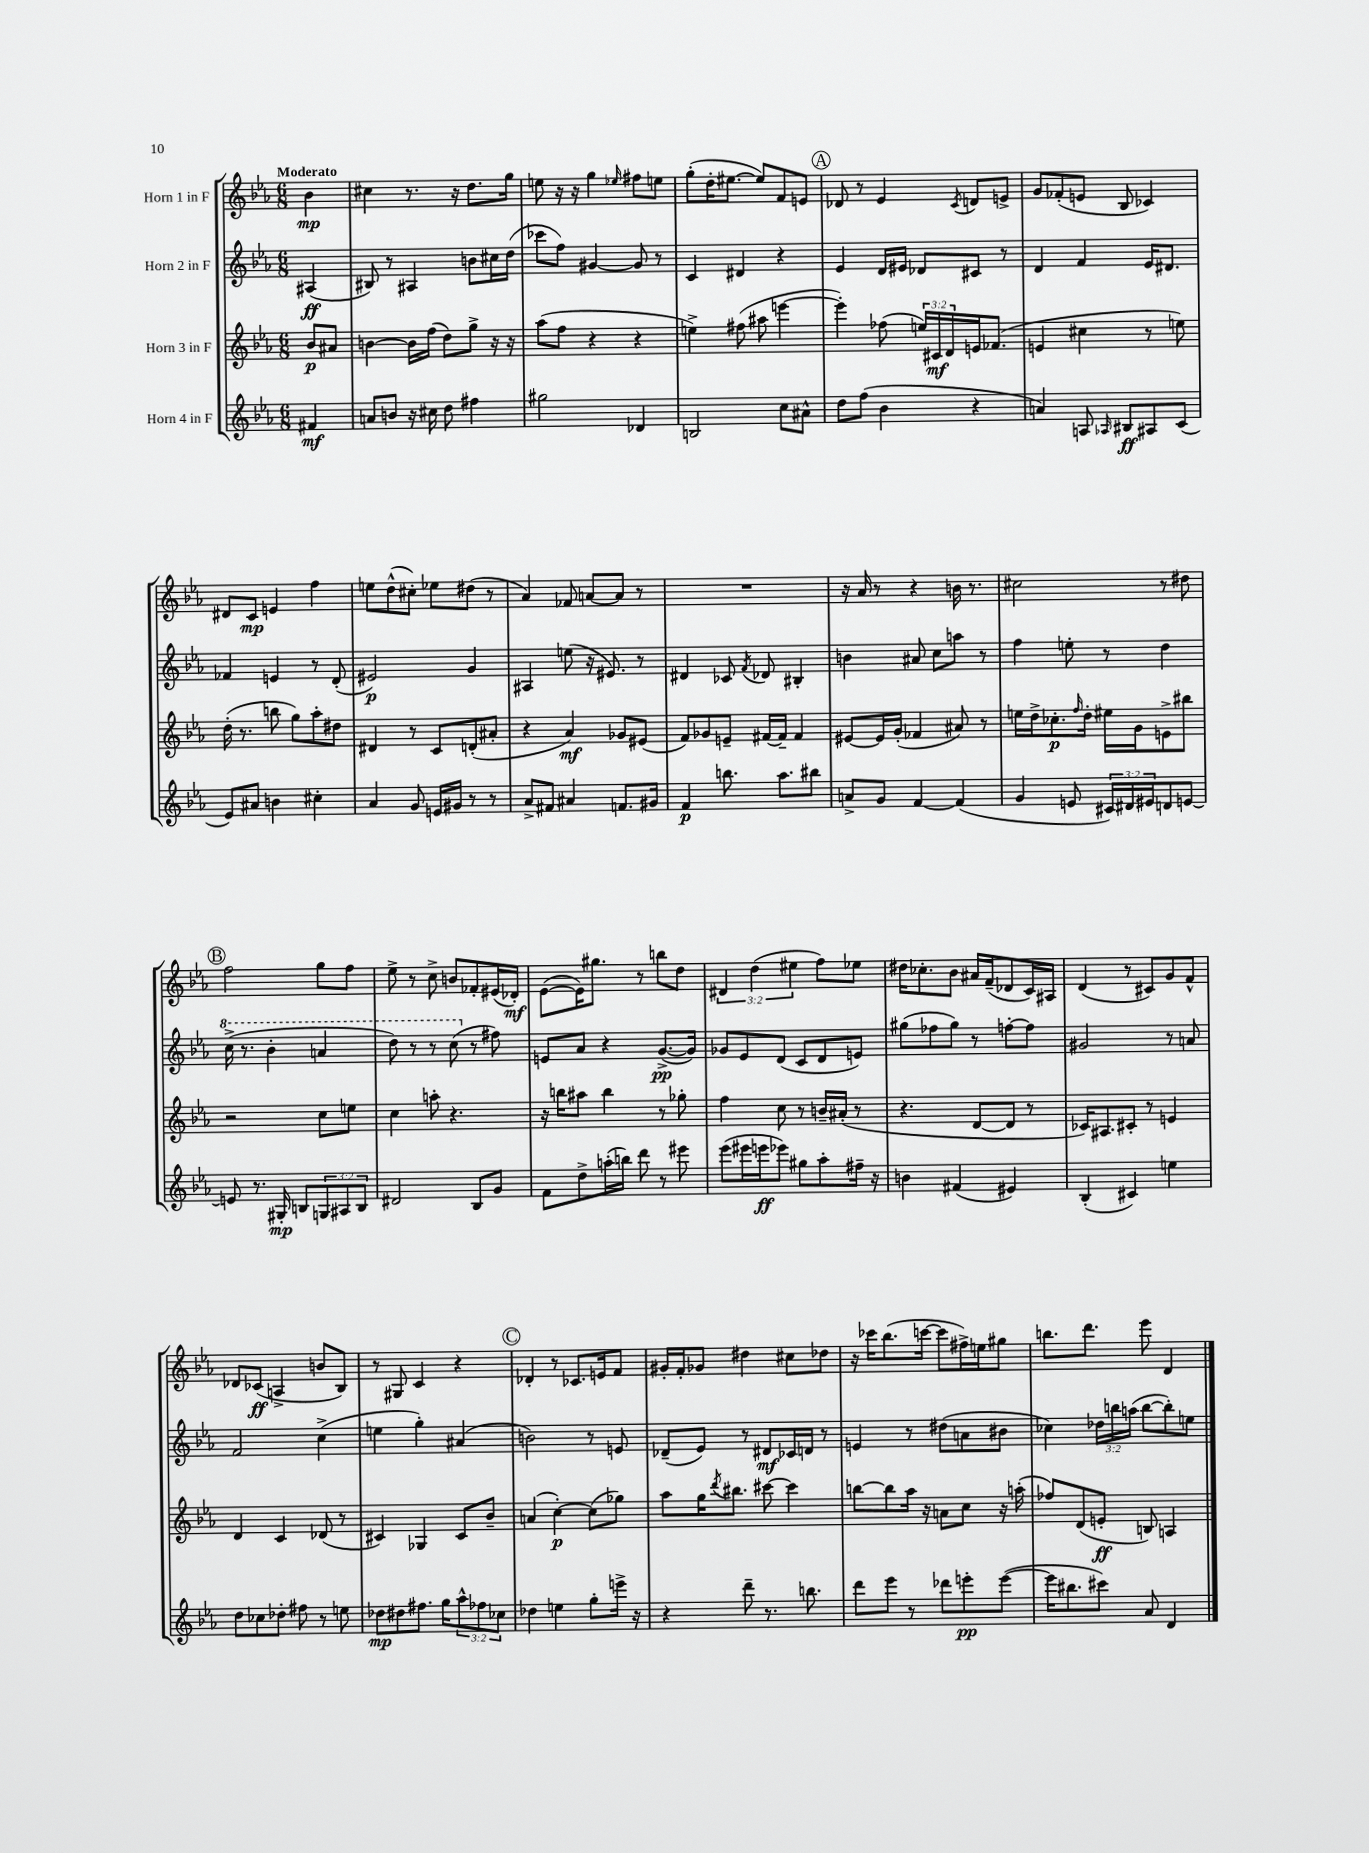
<<
\new StaffGroup <<
\new Staff = "s0" \with { instrumentName = "Horn 1 in F" } {
    \clef treble \key ees \major \numericTimeSignature \time 6/8 \override Staff.TupletNumber.text = #tuplet-number::calc-fraction-text \partial 4 \tempo "Moderato"
    bes'4\mp |
    cis''4 r8. r16 d''8. g''16 |
    e''8 r16 r16 g''4 \grace { ees''16 } fis''8 e''8 |
    g''8-.( d''16-. eis''8.~ eis''8) f'8 e'8 |
    \mark \markup { \circle "A" } des'8 r8 ees'4 \acciaccatura { c'8 } d'8 e'8-> |
    g'8 fes'8-.( e'8 bes8 ces'4) |
    dis'8 c'8\mp e'4 f''4 |
    e''8 d''8-^( cis''8-.) ees''8 dis''8( r8 |
    aes'4) fes'8 a'8~ a'8 r8 |
    R2. |
    r16 aes'16 r8 r4 b'16 r8. |
    cis''2 r8 dis''8 |
    \mark \markup { \circle "B" } f''2 g''8 f''8 |
    ees''8-> r8 c''8-> b'8 fes'8-. eis'16( des'16-.\mf) |
    ees'8~( ees'16) gis''8. r8 b''8 d''8 |
    \tuplet 3/2 { dis'4 d''4( eis''4 } f''8) ees''8 |
    dis''16 ces''8.-. bes'8 ais'16 f'16--( des'8 c'16) ais16 |
    d'4( r8 cis'8) g'8 f'8-^ |
    des'8 ces'8\ff( a4-> b'8 bes8) |
    r8 gis8 c'4 r4 |
    \mark \markup { \circle "C" } des'4-. r8 ces'8. e'16 f'8 |
    gis'16-. f'16-. ges'8 dis''4 cis''8 des''8 |
    r16 ces'''16 bes''8.( c'''16~ c'''8 fis''16->) e''16 gis''8 |
    b''8. d'''8. ees'''8 d'4 \bar "|." |
}
\new Staff = "s1" \with { instrumentName = "Horn 2 in F" } {
    \clef treble \key ees \major \numericTimeSignature \time 6/8 \override Staff.TupletNumber.text = #tuplet-number::calc-fraction-text \partial 4
    ais4\ff( |
    bis8) r8 ais4 b'8 cis''16 d''16( |
    ces'''8 f''8) gis'4~ gis'8 r8 |
    c'4 dis'4 r4 |
    \mark \markup { \circle "A" } ees'4 d'16 eis'16 des'8 cis'8 r8 |
    d'4 f'4 ees'16 dis'8. |
    fes'4 e'4 r8 d'8-.( |
    eis'2\p) g'4 |
    ais4 e''8( r16 eis'8.) r8 |
    dis'4 ces'8 \acciaccatura { f'8 } des'8 bis4-. |
    b'4 ais'8 c''8 a''8 r8 |
    f''4 e''8-. r8 d''4 |
    \mark \markup { \circle "B" } \ottava #1 c'''16->( r8. bes''4-. a''4 |
    d'''8) r8 r8 c'''8( \ottava #0 r8 fis''8) |
    e'8 aes'8 r4 g'8.~->\pp( g'16) |
    ges'8 ees'8 d'8( c'8 d'8 e'8) |
    gis''8( fes''8 gis''8) r8 f''8~-. f''8 |
    gis'2 r8 a'8 |
    f'2 c''4->( |
    e''4 g''4-.) ais'4( |
    \mark \markup { \circle "C" } b'2) r8 e'8 |
    des'8--( ees'8) r8 dis'8\mf ces'16 d'16 r8 |
    e'4 r8 dis''8( a'8 bis'8 |
    ces''4) \tuplet 3/2 { des''16 b''16 a''16( } b''8~ b''8-.) e''8 \bar "|." |
}
\new Staff = "s2" \with { instrumentName = "Horn 3 in F" } {
    \clef treble \key ees \major \numericTimeSignature \time 6/8 \override Staff.TupletNumber.text = #tuplet-number::calc-fraction-text \partial 4
    bes'8\p ais'8 |
    b'4~ b'16 f''16( d''8) g''8-> r16 r16 |
    aes''8( f''8 r4 r4 |
    e''4->) fis''8( ais''8 e'''4~ |
    \mark \markup { \circle "A" } e'''4-.) fes''8( \tuplet 3/2 { e''16) cis'16\mf d'16 } e'16 fes'8.( |
    e'4 cis''4 r8 e''8) |
    d''16-.( r8. b''8 g''8) aes''8-. dis''8 |
    dis'4 r8 c'8 d'8-.( ais'8-. |
    r4 aes'4\mf) ges'8 eis'8( |
    f'8) ges'8 e'8-- fis'16~ fis'16-- fis'4 |
    eis'8~ eis'16 g'16-.( fes'4 ais'8) r8 |
    e''16 d''16-> ces''8.-.\p \grace { f''16 } d''16-. eis''16 g'16 e'8-> bis''8 |
    \mark \markup { \circle "B" } r2 c''8 e''8 |
    c''4 a''8-. r4. |
    r16 b''16 ais''8 b''4 r8 ges''8-. |
    f''4 c''8 r8 b'16-- ais'16-.( r8 |
    r4. d'8~ d'8 r8 |
    ces'16) ais8. cis'8-. r8 e'4 |
    d'4 c'4 des'8( r8 |
    cis'4) ges4 cis'8 bes'8-- |
    \mark \markup { \circle "C" } a'4( c''4~-.\p) c''8( ges''8) |
    aes''8 g''16 \acciaccatura { d'''8 } bis''8. cis'''8~ cis'''4 |
    b''8~ b''8 aes''16 r16 a'8 c''8 r16 a''16-.( |
    fes''8) d'8( e'8-.\ff b8) a4 \bar "|." |
}
\new Staff = "s3" \with { instrumentName = "Horn 4 in F" } {
    \clef treble \key ees \major \numericTimeSignature \time 6/8 \override Staff.TupletNumber.text = #tuplet-number::calc-fraction-text \partial 4
    fis'4\mf |
    a'8 b'8 r16 cis''16 d''8 fis''4 |
    gis''2 des'4 |
    b2 c''8 ais'8-^ |
    \mark \markup { \circle "A" } d''8 f''8( bes'4 r4 |
    a'4) a8 \grace { aes16 } bis8\ff ais8 c'8( |
    ees'8) ais'8 b'4 cis''4-. |
    aes'4 g'8 e'16 gis'16 r8 r8 |
    aes'8-> fis'8 ais'4 f'8. gis'16 |
    f'4\p b''8. aes''8. bis''8 |
    a'8-> g'8 f'4~ f'4( |
    g'4 e'8 \tuplet 3/2 { cis'16) dis'16 eis'16 } d'8 e'8~ |
    \mark \markup { \circle "B" } e'8 r8. gis16-.\mp b8 \tuplet 3/2 { g8 ais8 b8 } |
    dis'2 bes8 g'8 |
    f'8 d''8-> a''16-.( b''16) d'''8 r8 eis'''8 |
    ees'''8( eis'''16 e'''16\ff ees'''8) gis''8 aes''8-. fis''16-- r16 |
    b'4 fis'4( eis'4) |
    bes4-.( cis'4) e''4 |
    d''8 ces''8 des''8-. fis''8 r8 e''8 |
    des''8\mp dis''8 fis''8. g''16 \tuplet 3/2 { aes''8-^ fes''8 ces''8 } |
    \mark \markup { \circle "C" } des''4 e''4 g''8-. e'''16-> r16 |
    r4 d'''8-- r8. b''8. |
    d'''8 ees'''8 r8 des'''8 e'''8-.\pp e'''8~( |
    e'''16 bis''8. cis'''8) aes'8 d'4 \bar "|." |
}
>>
>>
\layout { \context { \Score \remove "Bar_number_engraver" } }
